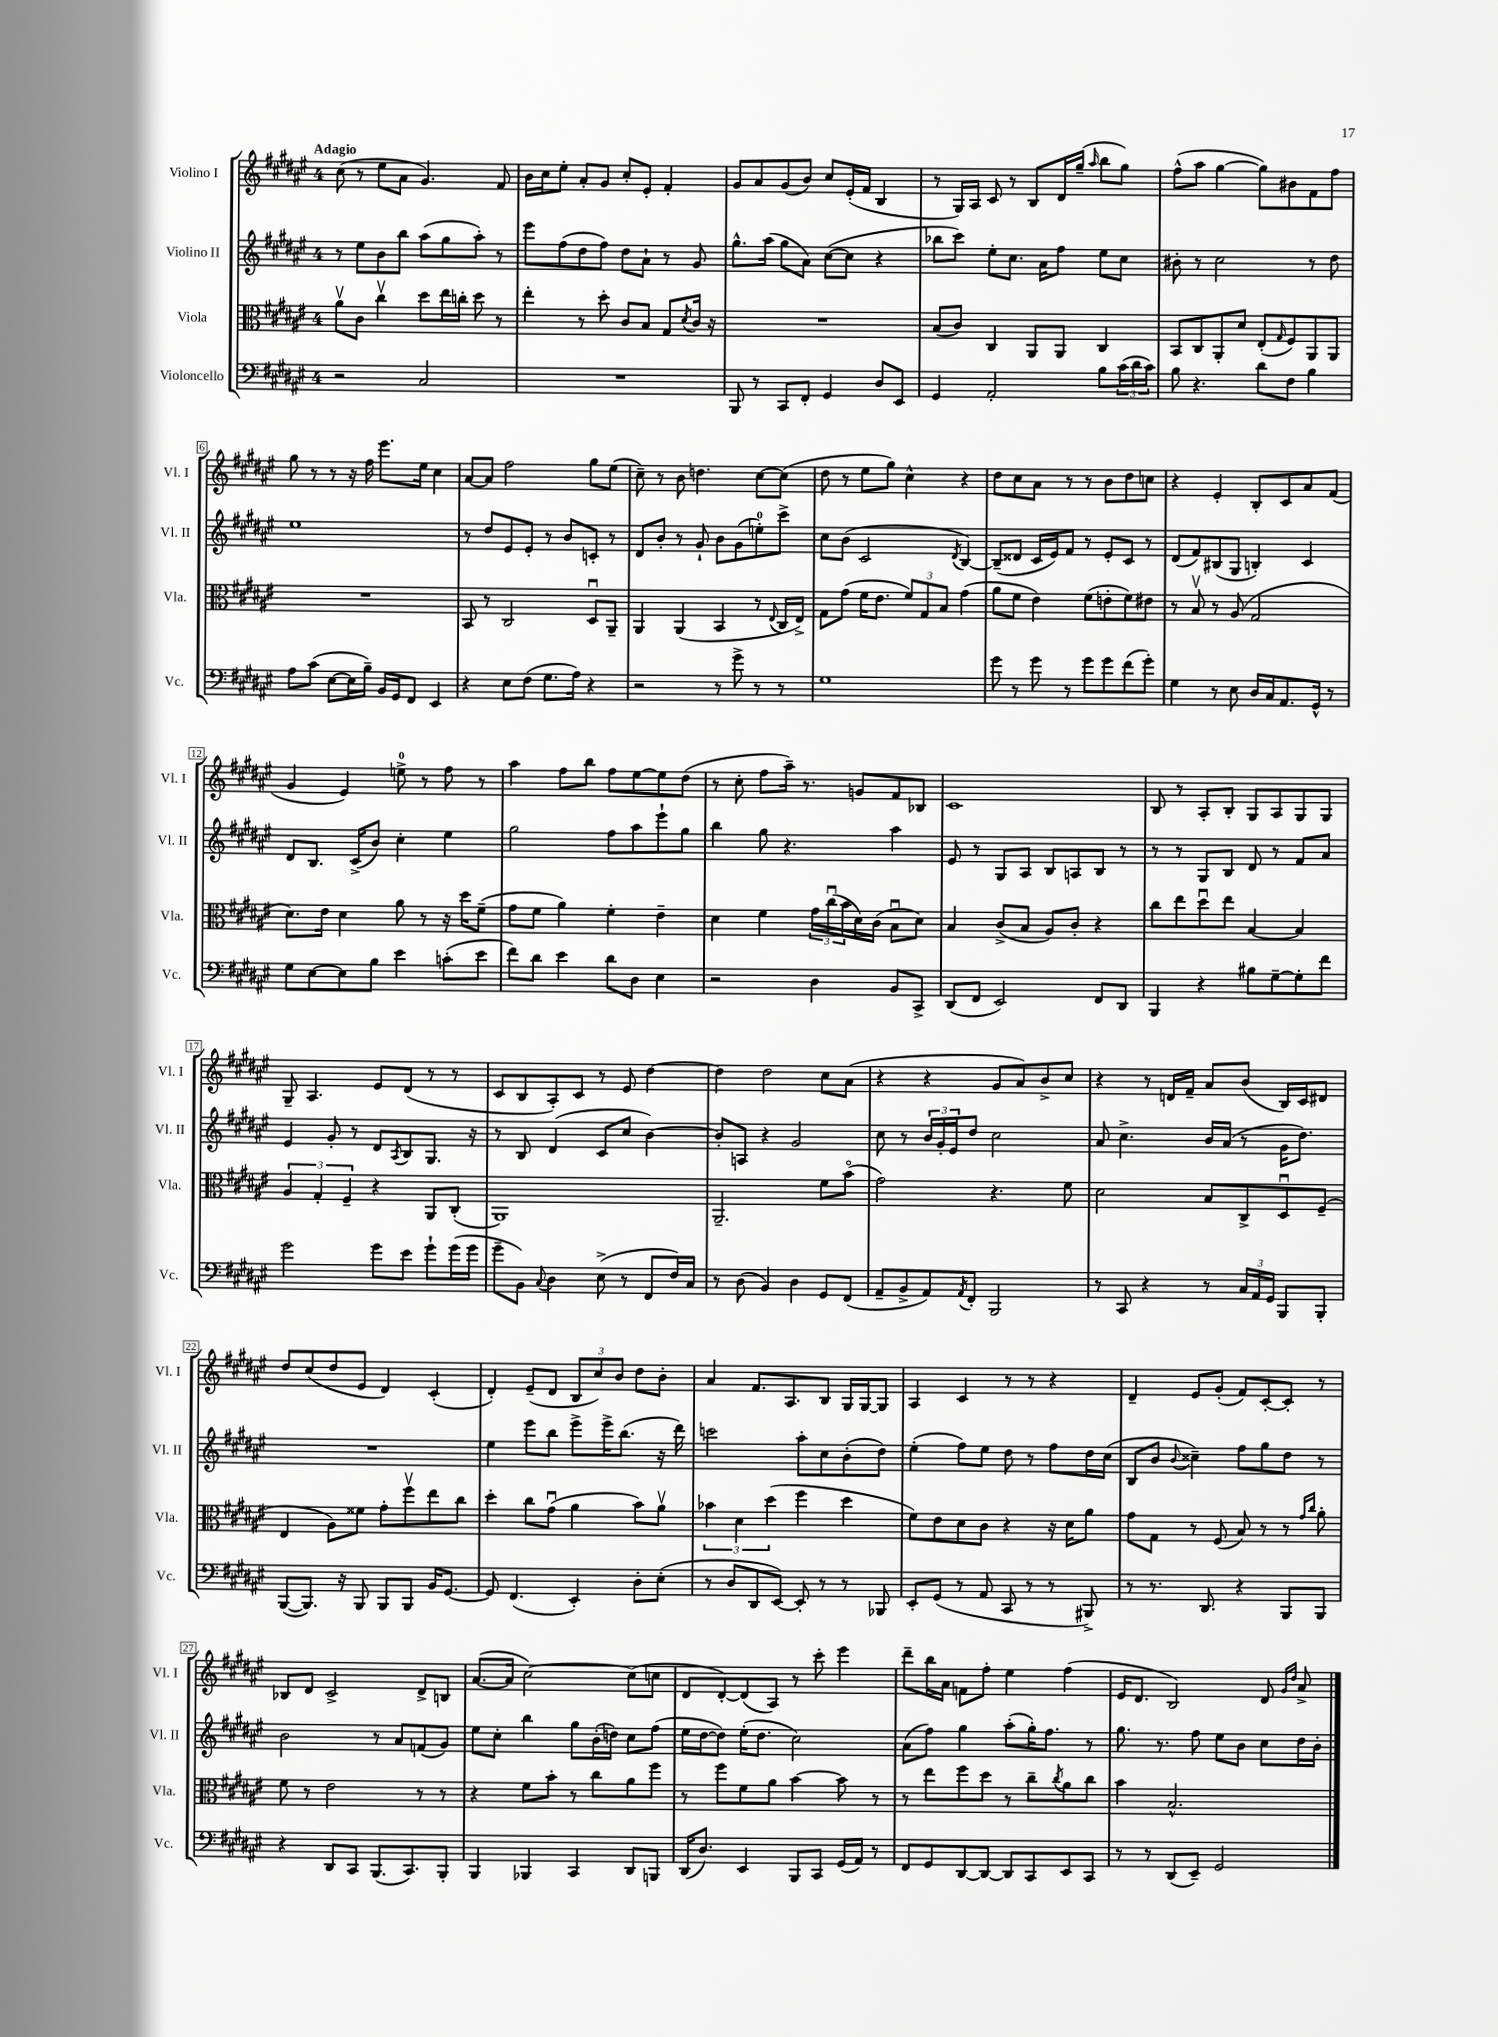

**kern	**kern	**kern	**kern
*staff4	*staff3	*staff2	*staff1
*clefF4	*clefC3	*clefG2	*clefG2
*k[f#c#g#d#a#e#]	*k[f#c#g#d#a#e#]	*k[f#c#g#d#a#e#]	*k[f#c#g#d#a#e#]
*M4/4	*M4/4	*M4/4	*M4/4
2r	8a#v\L	8r	(8cc#\
.	8c#\J	8ee#\L	8r
.	4cc#v\	8b\	8ee#\L
.	.	8bb\J	8a#\J
2C#/	8dd#\L	(8aa#\L	4.g#/)
.	16ee#\L	8gg#\	.
.	16cc'\JJ	.	.
.	8dd#\	8aa#'\J)	.
.	8r	8r	8f#/
=	=	=	=
1r	4ee#'\	8eee#\L	16b\LL
.	.	.	16cc#\J
.	.	(8ff#\	8ee#'\J
.	8r	8dd#\	8a#'/L
.	8dd#'\	8ff#\J)	8g#/J
.	8c#/L	8dd#\L	8cc#'/L
.	8B/J	8a#`\J	8e#'/J
.	8G#/L	8r	4f#'/
.	8qd#/	.	.
.	16c#/Jk	8g#/	.
.	16r	.	.
=	=	=	=
8BBB/	1r	8.gg#^^\L	8g#/L
8r	.	.	8a#/
.	.	(16aa#\Jk	.
8CC#/L	.	8gg#\L	(8g#/
8FF#'/J	.	8a#\J)	8b/J)
4GG#/	.	([8cc#\L	8cc#/L
.	.	8cc#\]J	(16e#'/L
.	.	.	16f#/JJ
8D#/L	.	4r	4B/
8EE#/J	.	.	.
=	=	=	=
4GG#/	(8B/L	8bb-\L	8r
.	8c#/J)	8ccc#\J)	16G#/LL)
.	.	.	16A#/JJ
2AA#'/	4C#/	8ee#'\L	8c#/
.	.	8.cc#\J	8r
.	8AA#/L	.	8B/L
.	.	16a#\LK	.
.	8AA#/J	8ff#\J	16d#/L
.	.	.	(16gg#~/JJ
.	.	.	16qqaa#/
8B\L	4C#/	8ee#\L	8bb\L
(24c#\L	.	8cc#\J	8gg#\J)
24d#\	.	.	.
24c#\JJ)	.	.	.
=	=	=	=
8B\	8BB/L	8b#'\	(8ff#^^\L
4.r	8C#/	8r	8aa#\J
.	8AA#'/	2cc#\	[4gg#\
.	8d#/J	.	.
8d#\L	(8E#'/L	.	8gg#\]L)
.	16qqG#/	.	.
8F#\J	8F#/)	.	8b#\
4B\	8AA#/	8r	8f#\
.	8AA#/J	8dd#\	8ff#\J
=	=	=	=
8A#\L	1r	1ee#	8gg#\
(8c#\J	.	.	8r
[8E#\L	.	.	8r
16E#\]L	.	.	16r
16B~\JJ)	.	.	16ff#\
16BB/LL	.	.	8.eee#\L
16GG#/J	.	.	.
8FF#/J	.	.	.
.	.	.	16ee#\Jk
4EE#/	.	.	4cc#\
=	=	=	=
4r	8BB/	8r	[8a#/L
.	8r	8dd#/L	8a#/]J
8E#\L	2C#/	8e#/	2ff#\
(8F#\J	.	8e#'/J	.
8.G#\L	.	8r	.
.	.	8b/L	.
16A#\Jk)	.	.	.
4r	8D#u/L	8c'/J	8gg#\L
.	8AA#~/J	8r	(8ee#\J
=	=	=	=
2r	4AA#/	8d#/L	8cc#~\)
.	.	8b'/J	8r
.	(4AA#/	8r	8b\
.	.	8g#`/	4.dd\
8r	4BB/	8b\L	.
8g#^\	.	(8g#\	.
8r	8r	8ee'\)	[8cc#\L
.	8qqE#/	.	.
8r	16C#/LL	8ccc#^\J	(8cc#\]J
.	16E#^/JJ)	.	.
=	=	=	=
1G#	8G#\L	8cc#\L	8dd#\
.	(8g#\J	(8b\J	8r
.	16f#\LK	2c#/	8ee#\L
.	8.e#\J	.	.
.	.	.	8gg#\J)
.	12f#/L)	.	4cc#^^\
.	12G#/	.	.
.	12B/J	.	.
.	.	8qd#/	.
.	(4g#\	[4B/)	4r
=	=	=	=
8g#\	8a#\L	(8B~/]L	8dd#\L
8r	8f#\J	8d##/J	8cc#\
8g#\	4e#\)	16c#/LL	8a#\J
.	.	16e#/J)	.
8r	.	8f#/J	8r
8g#\L	(8f#\L	8r	8r
8g#\	8e'\	8e#'/L	8b\L
(8f#\	8f#\)	8c#/J	8dd#\
8g#'\J)	8e#\J	8r	8cc\J
=	=	=	=
4G#\	8r	(8d#/L	4r
.	8Bv/	8f#/)	.
8r	8r	(8B#/	4e#'/
8E#\	(8A#/	8G#/J	.
16D#/LL	2G#/	4B'/)	8B'/L
16C#/J	.	.	.
8.AA#/	.	.	8c#/
.	.	4c#/	8a#/
16GG#^^/Jk	.	.	.
8r	.	.	(8f#/J
=	=	=	=
8G#\L	8.d#\L)	8d#/L	4g#/
[8E#\	.	8.B/J	.
.	16e#\Jk	.	.
8E#\]	4d#\	.	4e#/)
.	.	(16c#^/LK	.
8B\J	.	8b/J)	.
4e#\	8a#\	4cc#'\	8ee^\
.	8r	.	8r
(8c'\L	16r	4ee#\	8ff#\
.	16dd#\LK	.	.
8e#\J	(8f#~\J	.	8r
=	=	=	=
8f#\L)	8g#\L	2gg#\	4aa#\
8d#\J	8f#\J	.	.
4e#\	4a#\)	.	8ff#\L
.	.	.	8bb\J
8d#\L	4f#'\	8ff#\L	8ff#\L
8D#\J	.	8aa#\	[8ee#\
4E#\	4e#~\	8eee#`\	8ee#\]
.	.	8gg#\J	(8dd#\J
=	=	=	=
2r	4d#\	4bb\	8r
.	.	.	8cc#'\
.	4f#\	8gg#\	8ff#\L
.	.	4.r	16aa#~\Jk)
.	.	.	8.r
4D#\	24g#\LL	.	.
.	(24cc#u\	.	.
.	24b\	.	.
.	16d#\)	.	8g/L
.	(16c#\JJ	.	.
8BB/L	8Bu\L	4aa#\	8f#/
8CC#^/J	8d#\J)	.	8B-/J
=	=	=	=
(8DD#/L	4B/	8e#/	1c#
8FF#/J	.	8r	.
2EE#/)	(8c#^/L	8G#/L	.
.	8B/J	8A#/J	.
.	8A#/L)	8B/L	.
.	8c#'/J	8A/	.
8FF#/L	4r	8B/J	.
8DD#/J	.	8r	.
=	=	=	=
4BBB/	8cc#\L	8r	8B/
.	8ee#\	8r	8r
4r	8dd#u\	8G#/L	8A#'/L
.	8ee#\J	8B/J	8B'/J
8B#\L	[4B/	8d#/	8G#/L
[8G#~\	.	8r	8A#/
8G#'\]	4B/]	8f#/L	8G#/
8f#\J	.	8a#/J	8G#/J
=	=	=	=
2g#\	6A#/	4e#/	8G#~/
.	.	.	4.A#/
.	6G#'/	.	.
.	.	8g#'/	.
.	6F#~/	.	.
.	.	8r	.
8g#\L	4r	8d#/L	8e#/L
.	.	8qA#/	.
8e#\J	.	8B/	(8d#/J
8g#`\L	8AA#/L	8.G#/J	8r
(16g#\L	(8C#'/J	.	8r
16g#\JJ	.	16r	.
=	=	=	=
8g#~\L	1AA#)	8r	8c#/L
8BB\J)	.	8B/	8B/
8qqC#/	.	.	.
4D#\	.	(4d#/	8A#'/)
.	.	.	8c#/J
(8E#^\	.	8c#/L	8r
8r	.	8cc#/J	8e#/
8FF#/L	.	[4b\)	[4dd#\
16F#/L)	.	.	.
16C#/JJ	.	.	.
=	=	=	=
8r	2.AA#~/	8b'/]L	4dd#\]
(8D#\	.	8A/J	.
4BB/)	.	4r	2dd#\
4D#\	.	2g#/	.
8GG#/L	8f#\L	.	8cc#\L
(8FF#/J	(8bo\J	.	(8a#\J
=	=	=	=
8AA#~/L	2g#\)	8cc#\	4r
8BB^/	.	8r	.
8AA#/)	.	24b/LL	4r
.	.	24g#'/	.
.	.	24e#/J	.
8qAA#/	.	.	.
8FF#'/J	.	8dd#/J	.
2BBB/	4.r	2cc#\	8g#/L
.	.	.	8a#/)
.	.	.	8b^/
.	8f#\	.	8cc#/J
=	=	=	=
8r	2d#\	8a#/	4r
8CC#/	.	4.cc#^\	.
4r	.	.	8r
.	.	.	16d/LL
.	.	.	16f#~/JJ
8r	8B/L	16b/LL	8a#/L
.	.	(16a#/JJ	.
24C#/LL	8C#^/	8r	(8b/J
24AA#/	.	.	.
24GG#/JJ	.	.	.
8BBB/L	8D#u/	16g#\LK	16B/LL)
.	.	8.dd#\J)	16c#/J
8BBB'/J	(8F#~/J	.	8d#/J
=	=	=	=
([8BBB/L	4E#/	1r	8dd#/L
8.BBB/]J)	.	.	(8cc#/
.	8A#\L)	.	8dd#/
16r	.	.	.
8BBB/	8f##\J	.	8e#/J
8BBB/L	8g#'\L	.	4d#/)
8BBB/J	8ff#v\	.	.
16BB/LK	8ee#\	.	(4c#'/
[8.GG#/J	.	.	.
.	8cc#\J	.	.
=	=	=	=
8GG#/]	4dd#'\	4ee#\	4d#'/)
(4.FF#/	.	.	.
.	8cc#\L	8eee#\L	(8e#~/L
.	(8g#u\J	8bb\J	8d#/J
4EE#'/)	4a#\	8eee#^\L	12B/L
.	.	.	12cc#/)
.	.	16eee#^\K	.
.	.	.	12b/J
.	.	(8.bb\J	.
8D#'\L	8b\L)	.	8dd#\L
(8E#'\J	8a#v\J	16r	8b'\J
.	.	16ddd#\)	.
=	=	=	=
8r	6b-\	2ccc\	4a#/
8D#/L	.	.	.
.	6d#\	.	.
8DD#/	.	.	8.f#/L
.	(6dd#\	.	.
[8EE#/J)	.	.	.
.	.	.	8.A#/
8EE#'/]	4ff#\	8aa#'\L	.
8r	.	8cc#\	8B/J
8r	4dd#\	(8b'\	16G#/LL
.	.	.	[16G#/J
8BBB-/	.	8dd#\J)	8G#/]J
=	=	=	=
8EE#'/L	8f#\L)	(4ee#'\	4A#/
(8GG#/J	8e#\	.	.
8r	8d#\	8ff#\L)	4c#/
8AA#/	8c#\J	8ee#\J	.
8CC#/	4r	8dd#\	8r
8r	.	8r	8r
8r	16r	8ff#\L	4r
.	16d#\LK	.	.
8BBB#^/)	8a#\J	16dd#\L	.
.	.	(16cc#\JJ	.
=	=	=	=
8r	8g#\L	8B/L	4d#~/
8.r	8G#\J	8b/J	.
.	.	8qqb/	.
.	8r	4cc##~\)	8e#/L
8.DD#/	.	.	.
.	(8F#/	.	(8g#'/J
4r	8B/)	8ff#\L	8f#/L)
.	8r	8gg#\	[8c#'/
8BBB/L	8r	8dd#\J	8c#'/]J
.	16qqg#/LL	.	.
.	16qqcc#/JJ	.	.
8BBB/J	8a#'\	8r	8r
=	=	=	=
4r	8f#\	2b\	8B-/L
.	8r	.	8d#/J
8DD#/L	2e#\	.	2c#^/
8CC#/J	.	.	.
(8.BBB/L	.	8r	.
.	.	8a#/L	.
8.CC#/)	.	.	.
.	8r	(8f/	8d#^/L
8BBB'/J	8r	8g#/J)	8B/J
=	=	=	=
4BBB/	4r	8ee#\L	([8.a#/L
.	.	8cc#'\J	.
.	.	.	16a#/]Jk
4BBB-/	8f#\L	4bb\	[2cc#\)
.	8b'\J	.	.
4CC#/	8r	8gg#\L	.
.	8cc#\L	(16b'\L	.
.	.	16dd\JJ)	.
8DD#/L	8a#\	8cc#\L	(8cc#\]L
8BBB/J	8ff#\J	(8ff#\J	8cc\J
=	=	=	=
(16DD#/LK	8r	16ee#\LL	8d#/L
8.D#/J)	.	[16dd#\J	.
.	8ff#\L	8dd#\]J)	[8d#'/)
4EE#/	8f#\	(16ee#'\LK	(8d#/]
.	.	8.dd#\J	.
.	8a#\J	.	8A#/J)
8BBB/L	[4b\	2cc#\)	8r
8CC#/J	.	.	8ccc#'\
(16GG#/LL	8b\]	.	4eee#\
16AA#/JJ)	.	.	.
8r	8r	.	.
=	=	=	=
8FF#/L	8r	(8a#\L	8ddd#~\L
8GG#/	8ee#\L	8ff#\J)	16bb\L
.	.	.	16a#\JJ
[8DD#/	8ff#\	4gg#\	8f\L
8DD#/_J	8dd#\J	.	8ff#'\J
8DD#/]L	8r	(8aa#'\L	4ee#\
8CC#/	8cc#~\L	16gg#'\K)	.
.	.	8.ff#\J	.
.	8qcc#/	.	.
8EE#/	8a#\	.	(4ff#\
8CC#/J	8cc#\J	8r	.
=	=	=	=
8r	4b\	8.gg#\	16e#/LK
.	.	.	8.d#/J
8r	.	.	.
.	.	8.r	.
(8DD#/L	2.B^^/	.	2B/)
8EE#~/J)	.	8ff#\	.
2GG#/	.	8ee#\L	.
.	.	8b\J	.
.	.	8cc#\L	8d#/
.	.	.	16qqg#/LL
.	.	.	16qqdd#/JJ
.	.	16dd#\L	8a#^/
.	.	16b'\JJ	.
==	==	==	==
*-	*-	*-	*-
